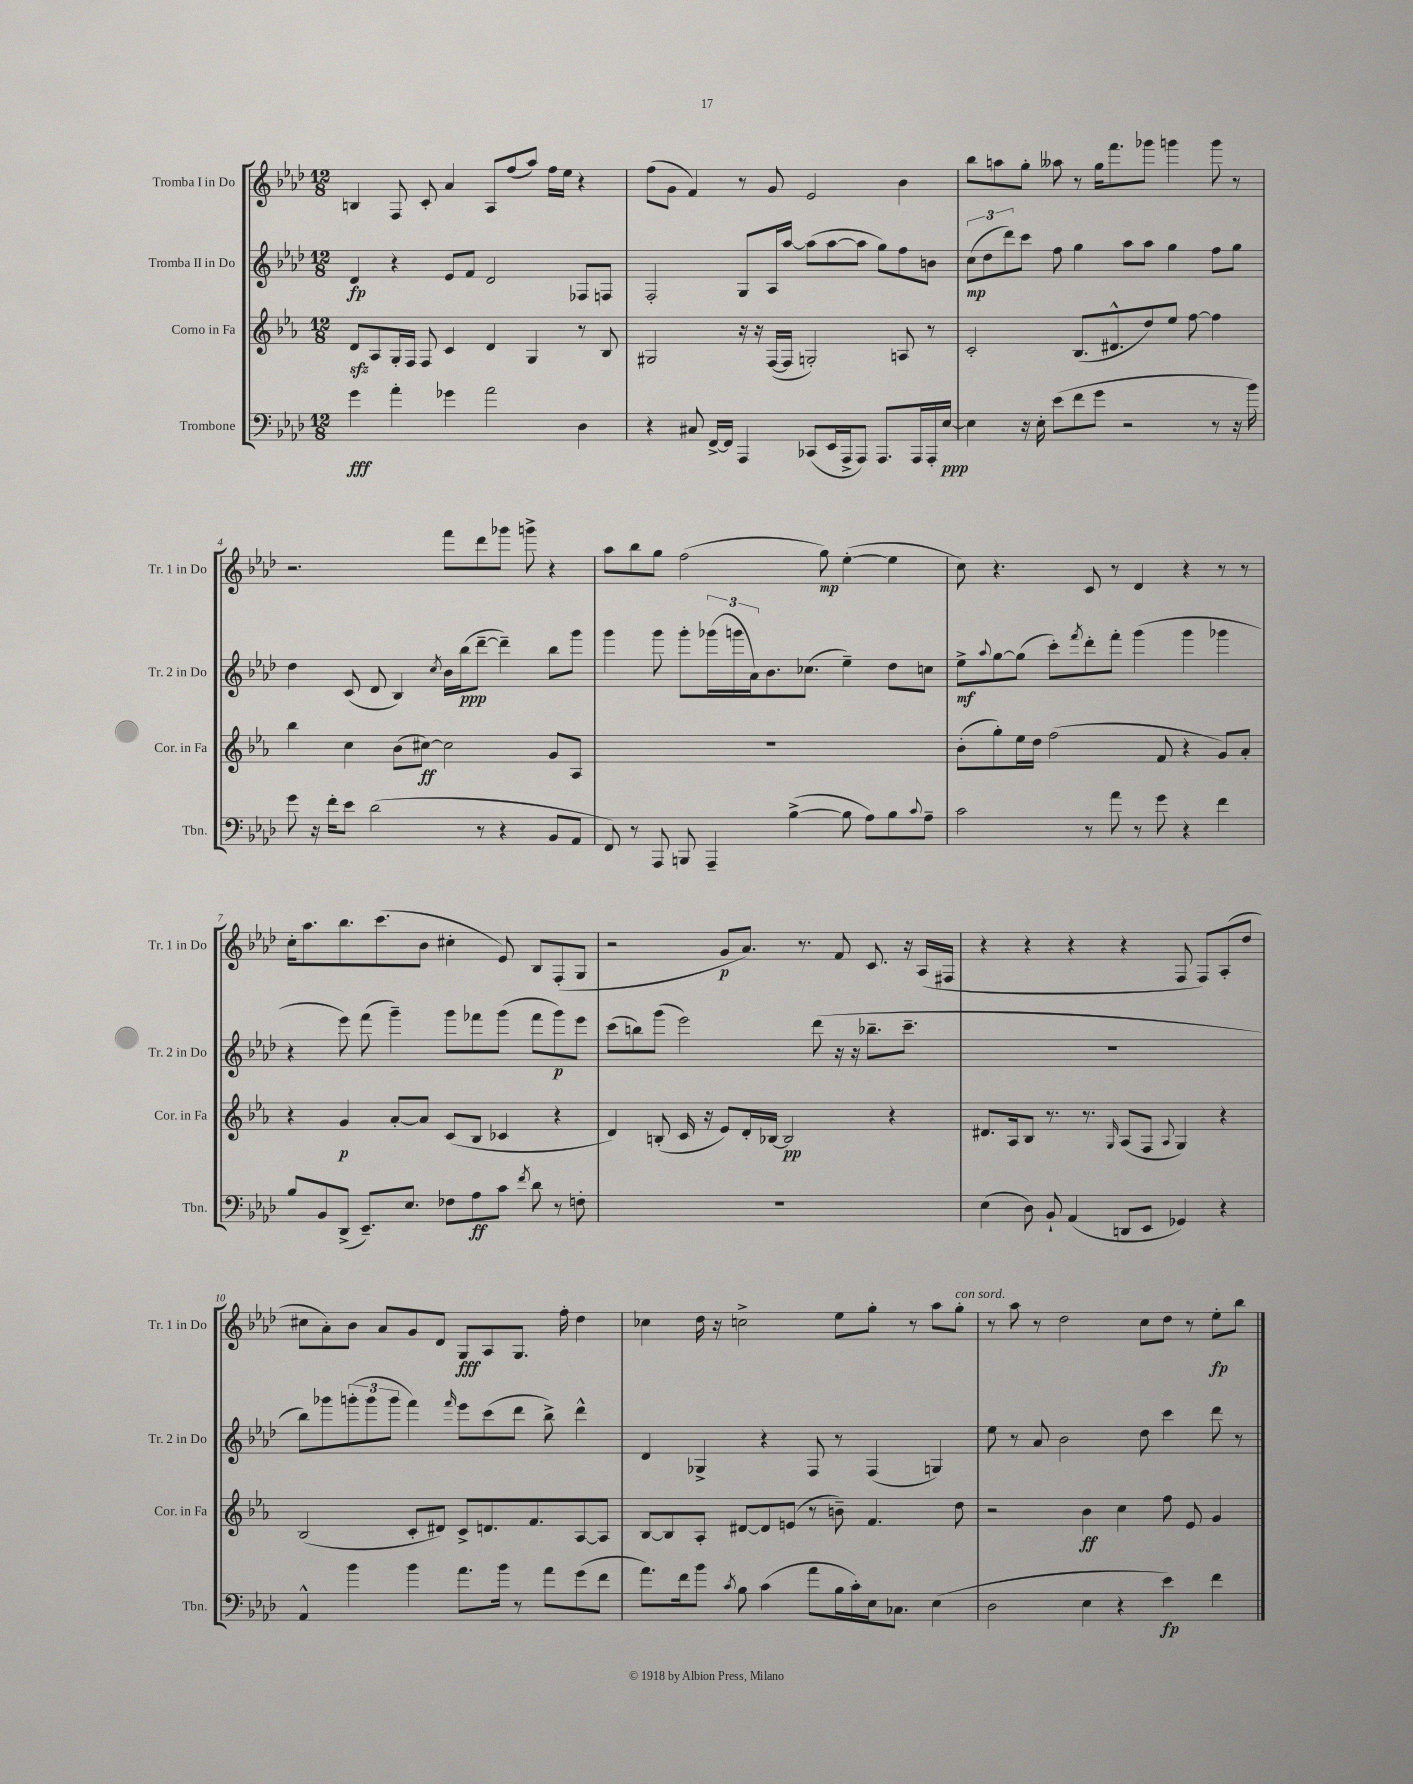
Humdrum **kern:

**kern	**dynam	**kern	**dynam	**kern	**dynam	**kern	**dynam
*part4	*part4	*part3	*part3	*part2	*part2	*part1	*part1
*staff4	*staff4	*staff3	*staff3	*staff2	*staff2	*staff1	*staff1
*I"Trombone	*	*I"Corno in Fa	*	*I"Tromba II in Do	*	*I"Tromba I in Do	*
*I'Tbn.	*	*I'Cor. in Fa	*	*I'Tr. 2 in Do	*	*I'Tr. 1 in Do	*
*clefF4	*	*clefG2	*	*clefG2	*	*clefG2	*
*k[b-e-a-d-]	*	*k[b-e-a-]	*	*k[b-e-a-d-]	*	*k[b-e-a-d-]	*
*M12/8	*	*M12/8	*	*M12/8	*	*M12/8	*
=1	=1	=1	=1	=1	=1	=1	=1
4g\	fff	8dzz/L	.	4d-/	fp	4Bn/	.
.	.	8A-/	.	.	.	.	.
4a-'\	.	16G'/L	.	4r	.	8F/	.
.	.	16F/JJ	.	.	.	.	.
.	.	8F/	.	.	.	8c'/	.
4g-X\	.	4c/	.	8e-/L	.	4a-/	.
.	.	.	.	8f/J	.	.	.
2a-\	.	4d/	.	2d-/	.	8A-/L	.
.	.	.	.	.	.	(8ff/	.
.	.	4G/	.	.	.	8aa-/J)	.
.	.	.	.	.	.	16ff\LL	.
.	.	.	.	.	.	16ee-\JJ	.
4D-\	.	8r	.	8F-X/L	.	4r	.
.	.	8B-/	.	8Fn/J	.	.	.
=2	=2	=2	=2	=2	=2	=2	=2
4r	.	2G#X/	.	2F'/	.	(8ff\L	.
.	.	.	.	.	.	8g\J	.
8C#X/	.	.	.	.	.	4f/)	.
[16FF^/LL	.	.	.	.	.	.	.
16FF/JJ]	.	.	.	.	.	.	.
4AAA-/	.	16r	.	8G/L	.	8r	.
.	.	16r	.	.	.	.	.
.	.	([16F/LL	.	16A-/L	.	8g/	.
.	.	16F/JJ]	.	[16aa-/JJ	.	.	.
(8CC-X/L	.	2Gn'/)	.	(8aa-\L]	.	2e-/	.
16EE-/L	.	.	.	[8aa-\	.	.	.
16AAA-^/J	.	.	.	.	.	.	.
8AAA-/J)	.	.	.	8aa-\J]	.	.	.
8.AAA-/L	.	.	.	8gg\L)	.	.	.
.	.	8An/	.	8ff\	.	4b-\	.
16AAA-/L	.	.	.	.	.	.	.
16AAA-'/	.	8r	.	8bn\J	.	.	.
[16E-/JJ	ppp	.	.	.	.	.	.
=3	=3	=3	=3	=3	=3	=3	=3
4E-\]	.	2c'/	.	(12cc\L	mp	8bb-\L	.
.	.	.	.	12dd-\	.	.	.
.	.	.	.	.	.	8aan\	.
.	.	.	.	12ddd-\)	.	.	.
16r	.	.	.	8ccc\J	.	8gg'\J	.
16E-'\	.	.	.	.	.	.	.
(8e-\L	.	.	.	8ff\	.	8aa--X\	.
8f\	.	(8.B-/L	.	4gg\	.	8r	.
8g\J	.	.	.	.	.	16gg\KL	.
.	.	8.d#X^^/	.	.	.	8.fff\	.
2r	.	.	.	8aa-\L	.	.	.
.	.	8dd/)	.	8aa-\J	.	8ggg-X\J	.
.	.	8ee-/J	.	4gg\	.	4gggn\	.
.	.	[8ff\	.	.	.	.	.
8r	.	4ff\]	.	8ff\L	.	8ggg\	.
16r	.	.	.	8gg\J	.	8r	.
16b-\)	.	.	.	.	.	.	.
!!LO:LB:g=z
=4	=4	=4	=4	=4	=4	=4	=4
8g\	.	4bb-\	.	4dd-\	.	2.r	.
16r	.	.	.	.	.	.	.
16f'\KL	.	.	.	.	.	.	.
8e-\J	.	4cc\	.	(8c/	.	.	.
(2d-\	.	.	.	8d-/	.	.	.
.	.	(8b-\L	.	4B-/)	.	.	.
.	.	[8cc#X\J)	ff	.	.	.	.
.	.	.	.	8qcc/	.	.	.
.	.	2cc#\]	.	16b-\LL	.	8fff\L	.
.	.	.	.	(16bb-\J	ppp	.	.
8r	.	.	.	[8ddd-~\J	.	8ddd-\	.
4r	.	.	.	4ddd-~\])	.	8ggg-X\J	.
.	.	.	.	.	.	8gggn^\	.
8BB-/L	.	8g/L	.	8bb-\L	.	4r	.
8AA-/J	.	8A-/J	.	8ggg\J	.	.	.
=5	=5	=5	=5	=5	=5	=5	=5
8FF/)	.	1.r	.	4ggg\	.	8aa-\L	.
8r	.	.	.	.	.	8bb-\	.
8AAA-/	.	.	.	8ggg\	.	8gg\J	.
8BBBn/	.	.	.	8ggg'\L	.	(2ff\	.
4AAA-~/	.	.	.	(24ggg-X\L	.	.	.
.	.	.	.	24gggn\	.	.	.
.	.	.	.	24a-\J)	.	.	.
.	.	.	.	8.b-\	.	.	.
([4B-^\	.	.	.	.	.	.	.
.	.	.	.	(8.cc-X\J	.	.	.
.	.	.	.	.	.	8gg\)	mp
8B-\]	.	.	.	4ee-~\)	.	([4ee-'\	.
8A-\L)	.	.	.	.	.	.	.
8B-\	.	.	.	8dd-\L	.	4ee-\]	.
8qqc/	.	.	.	.	.	.	.
8A-~\J	.	.	.	8ccn\J	.	.	.
=6	=6	=6	=6	=6	=6	=6	=6
2c\	.	(8b-'\L	.	8ee-^\L	mf	8cc\)	.
.	.	.	.	8qqaa-/	.	.	.
.	.	8gg'\)	.	[8gg\	.	4.r	.
.	.	16ee-\L	.	(8gg\J]	.	.	.
.	.	16dd\JJ	.	.	.	.	.
.	.	(2ff\	.	8ccc'\L)	.	.	.
.	.	.	.	8qfff/	.	.	.
8r	.	.	.	8ddd-'\	.	8c/	.
8a-\	.	.	.	8fff'\J	.	8r	.
8r	.	.	.	(4ggg\	.	4d-/	.
8g\	.	8f/	.	.	.	.	.
4r	.	4r	.	4ggg\	.	4r	.
4f\	.	8g/L)	.	4ggg-X\	.	8r	.
.	.	8a-'/J	.	.	.	8r	.
!!LO:LB:g=z
=7	=7	=7	=7	=7	=7	=7	=7
8B-/L	.	4r	.	4r	.	16cc'\KL	.
.	.	.	.	.	.	8.aa-\	.
8BB-/	.	.	.	.	.	.	.
(8DD-^/J	.	4g/	p	8eee-\)	.	8.bb-\	.
8.EE-~/L)	.	.	.	(8fff\	.	.	.
.	.	.	.	.	.	(8.ccc\	.
.	.	[8a-'/L	.	4ggg~\)	.	.	.
8.E-/J	.	.	.	.	.	.	.
.	.	8a-/J]	.	.	.	8b-\J	.
8F-X\L	.	(8c/L	.	8ggg\L	.	4cc#X'\	.
8A-\	ff	8B-/J	.	8fff-X\	.	.	.
8c\J	.	4c-X/	.	(8ggg\J	.	8e-/)	.
8qf/	.	.	.	.	.	.	.
8d-\	.	.	.	8fff-\L	.	8B-/L	.
8r	.	4r	.	8ggg\)	p	(8F'/	.
8Fn'\	.	.	.	8eee-\J	.	8G/J	.
=8	=8	=8	=8	=8	=8	=8	=8
1.r	.	4d/)	.	(8ccc\L	.	2r	.
.	.	.	.	8bbn\)	.	.	.
.	.	(8Bn'/	.	(8ggg\J	.	.	.
.	.	16c/	.	2eee-\)	.	.	.
.	.	16r	.	.	.	.	.
.	.	8e-/L)	.	.	.	8g/L	p
.	.	16d'/L	.	.	.	8.a-/J)	.
.	.	[16B-X/JJ	.	.	.	.	.
.	.	2B-/]	pp	.	.	.	.
.	.	.	.	.	.	8.r	.
.	.	.	.	(8ddd-\	.	.	.
.	.	.	.	16r	.	8f/	.
.	.	.	.	16r	.	.	.
.	.	.	.	8.bb-X~\L	.	8.c/	.
.	.	4r	.	.	.	.	.
.	.	.	.	8.ccc~\J	.	16r	.
.	.	.	.	.	.	(16A-/LL	.
.	.	.	.	.	.	16F#X/JJ	.
=9	=9	=9	=9	=9	=9	=9	=9
(4E-\	.	8.d#X/L	.	1.r	.	4r	.
.	.	16A-/k	.	.	.	.	.
8D-\)	.	8B-/J	.	.	.	4r	.
8BB-`/	.	8.r	.	.	.	.	.
(4AA-/	.	.	.	.	.	4r	.
.	.	8.r	.	.	.	.	.
.	.	16qqG/	.	.	.	.	.
8DDn/L	.	(8A-/L	.	.	.	4r	.
8EE-/J	.	8F/J	.	.	.	.	.
.	.	8qqA-/	.	.	.	.	.
4GG-X/)	.	4G/)	.	.	.	8F/	.
.	.	.	.	.	.	8F/L)	.
4r	.	4r	.	.	.	(8A-'/	.
.	.	.	.	.	.	8dd-/J	.
!!LO:LB:g=z
=10	=10	=10	=10	=10	=10	=10	=10
4AA-^^/	.	(2B-/	.	8bb-\L)	.	8cc#X\L	.
.	.	.	.	8ggg-X\	.	8a-'\)	.
4b-\	.	.	.	(12gggn'\	.	8b-\J	.
.	.	.	.	12ggg\	.	.	.
.	.	.	.	.	.	8a-/L	.
.	.	.	.	12ggg\J	.	.	.
4b-\	.	8c'/L	.	4fff\)	.	8g/	.
.	.	8d#X/J)	.	.	.	8d-/J	.
.	.	.	.	16qqfff/	.	.	.
8.a-\L	.	8c^/L	.	8eee-\L	.	8G/L	fff
.	.	8.dn/	.	(8ccc\	.	8A-/	.
16b-\Jk	.	.	.	.	.	.	.
8r	.	.	.	8ddd-\J	.	8.G/J	.
.	.	8.f/	.	.	.	.	.
8a-\L	.	.	.	8bb-^\)	.	.	.
.	.	.	.	.	.	16ff'\	.
(8g\	.	[8A-/	.	4ddd-^^\	.	4dd-\	.
8f\J	.	8A-/J]	.	.	.	.	.
=11	=11	=11	=11	=11	=11	=11	=11
8.a-\L)	.	[8B-/L	.	4d-/	.	4cc-X\	.
.	.	8B-/]	.	.	.	.	.
16f\k	.	.	.	.	.	.	.
8b-\J	.	8A-'/J	.	4G-X^/	.	16dd-\	.
.	.	.	.	.	.	16r	.
8qc/	.	.	.	.	.	.	.
8B-\	.	[8d#X/L	.	.	.	2ccn^\	.
(4c\	.	8d#/]	.	4r	.	.	.
.	.	(8en/J	.	.	.	.	.
8a-\L	.	8r	.	8F/	.	.	.
16B-\L	.	8bn~\)	.	8r	.	8ee-\L	.
16c'\)	.	.	.	.	.	.	.
16E-\J	.	4.f/	.	(4F/	.	8gg'\J	.
8.C-X\J	.	.	.	.	.	.	.
.	.	.	.	.	.	8r	.
(4E-\	.	.	.	4Gn/)	.	8aa-\L	.
!	!	!	!	!	!	!LO:TX:a:i:t=con sord.	!
.	.	8dd\	.	.	.	8gg'\J	.
=12	=12	=12	=12	=12	=12	=12	=12
2D-\	.	2r	.	8ee-\	.	8r	.
.	.	.	.	8r	.	8aa-\	.
.	.	.	.	8a-/	.	8r	.
.	.	.	.	2b-\	.	2dd-\	.
4E-\	.	4b-\	ff	.	.	.	.
4r	.	4cc\	.	.	.	.	.
.	.	.	.	8dd-\	.	8cc\L	.
4e-\)	fp	8ff\	.	4ccc\	.	8dd-\J	.
.	.	8e-/	.	.	.	8r	.
4f\	.	4g/	.	8ddd-\	.	8ee-'\L	fp
.	.	.	.	8r	.	8bb-\J	.
==	==	==	==	==	==	==	==
*-	*-	*-	*-	*-	*-	*-	*-
